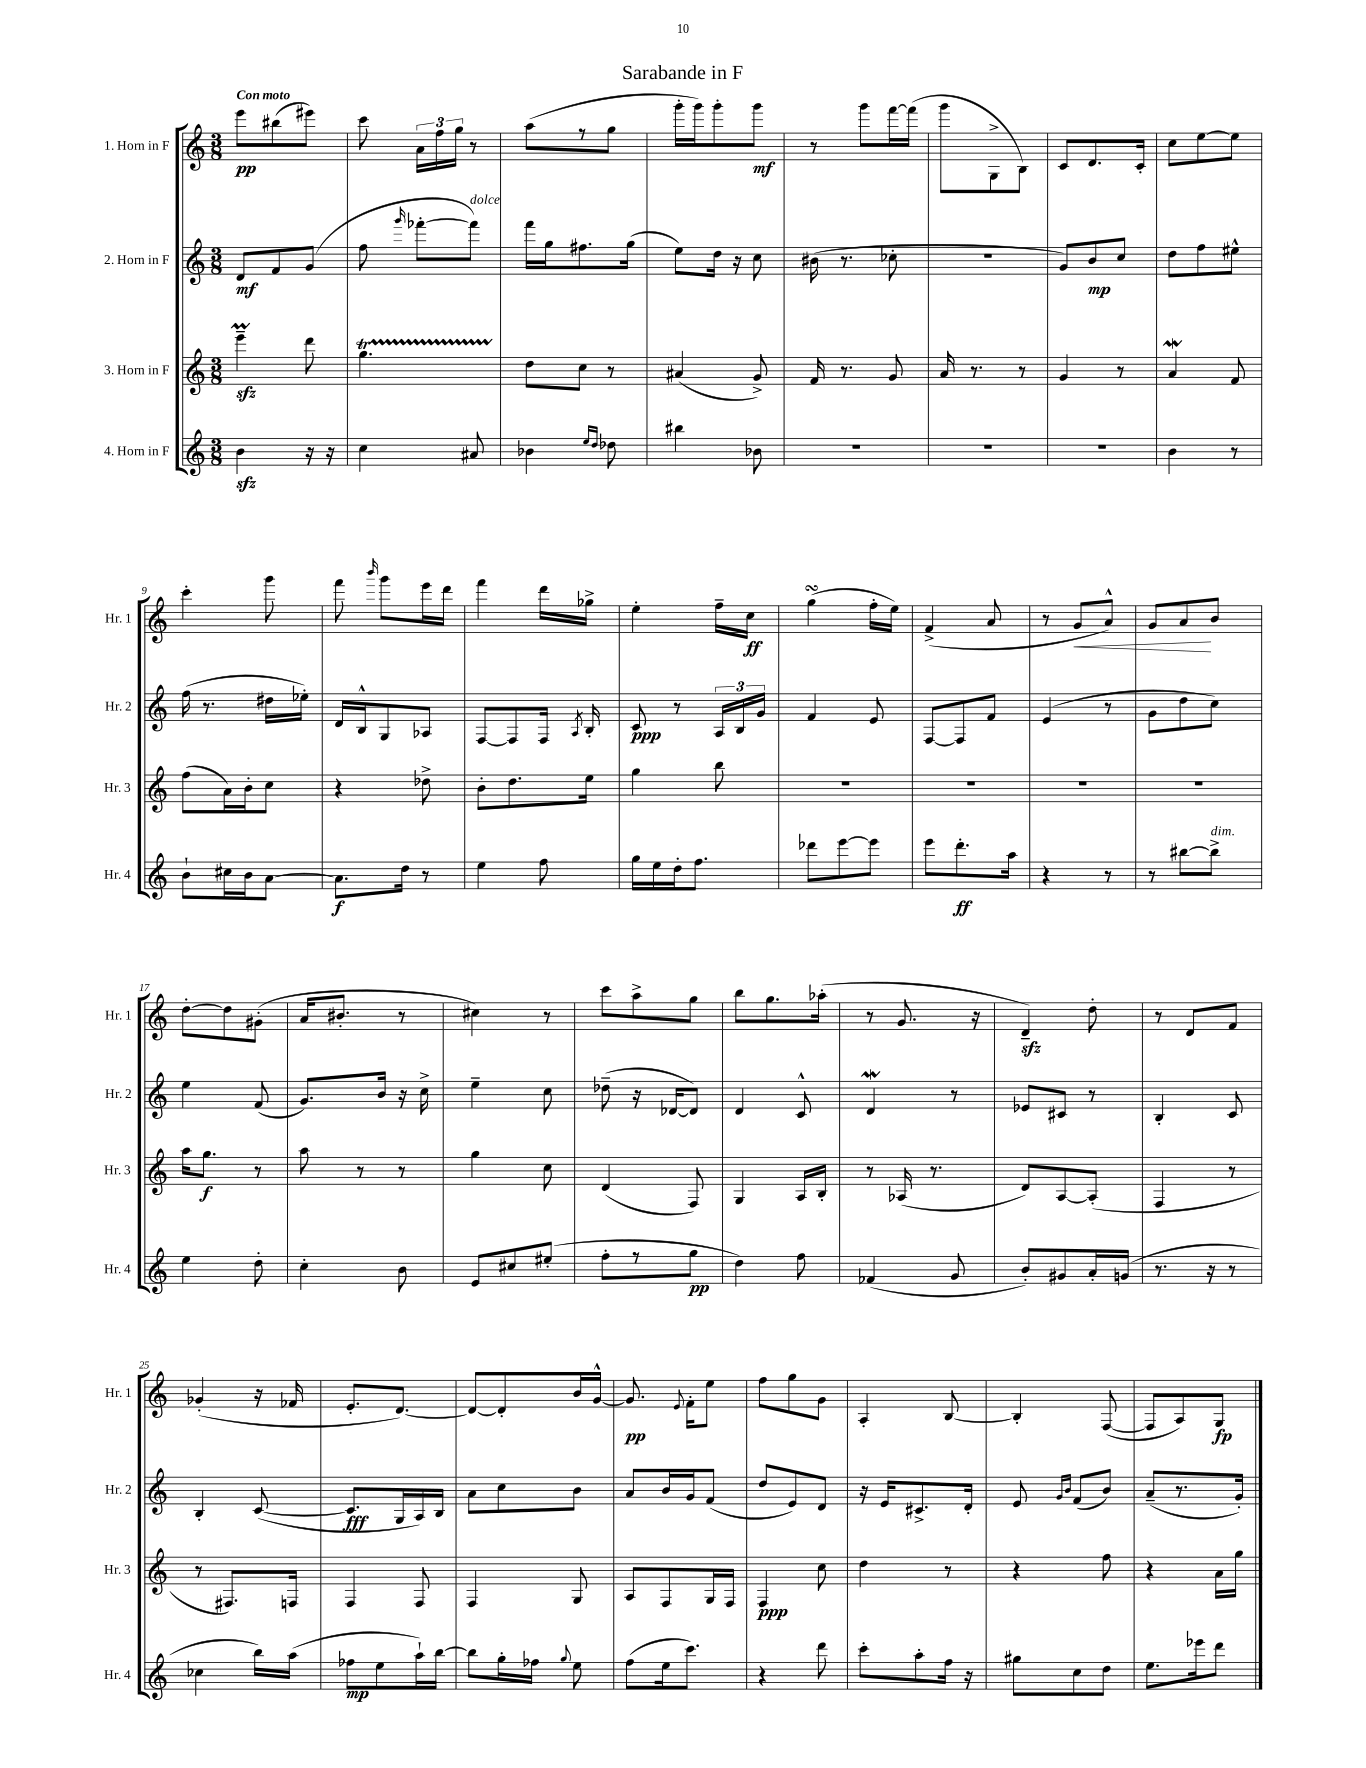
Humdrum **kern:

**kern	**dynam	**kern	**dynam	**kern	**dynam	**kern	**dynam
*part4	*part4	*part3	*part3	*part2	*part2	*part1	*part1
*staff4	*staff4	*staff3	*staff3	*staff2	*staff2	*staff1	*staff1
*I"4. Horn in F	*	*I"3. Horn in F	*	*I"2. Horn in F	*	*I"1. Horn in F	*
*I'Hr. 4	*	*I'Hr. 3	*	*I'Hr. 2	*	*I'Hr. 1	*
*clefG2	*	*clefG2	*	*clefG2	*	*clefG2	*
*k[]	*	*k[]	*	*k[]	*	*k[]	*
*M3/8	*	*M3/8	*	*M3/8	*	*M3/8	*
=1	=1	=1	=1	=1	=1	=1	=1
!	!	!	!	!	!	!LO:TX:a:B:t=Con moto	!
4bzz\	.	4eeezzm~\	.	8d/L	mf	8eee\L	pp
.	.	.	.	8f/	.	(8bb#X\	.
16r	.	8ddd\	.	(8g/J	.	8eee#X\J)	.
16r	.	.	.	.	.	.	.
=2	=2	=2	=2	=2	=2	=2	=2
4cc\	.	4.ggT\	.	8ff\	.	8ccc\	.
.	.	.	.	16qqggg/	.	.	.
.	.	.	.	[8fff-X'\L	.	24a\LL	.
.	.	.	.	.	.	24ff\	.
.	.	.	.	.	.	24gg\JJ	.
!	!	!	!	!LO:TX:a:i:t=dolce	!	!	!
8a#X/	.	.	.	8fff-\J])	.	8r	.
=3	=3	=3	=3	=3	=3	=3	=3
4b-X\	.	8dd\L	.	16fff\LL	.	(8aa\L	.
.	.	.	.	16gg\J	.	.	.
.	.	8cc\J	.	8.ff#X\	.	8r	.
16qqee/LL	.	.	.	.	.	.	.
16qqdd/JJ	.	.	.	.	.	.	.
8dd-X\	.	8r	.	.	.	8gg\J	.
.	.	.	.	(16gg\Jk	.	.	.
=4	=4	=4	=4	=4	=4	=4	=4
4bb#X\	.	(4a#X/	.	8ee\L)	.	16ggg'\LL	.
.	.	.	.	.	.	16ggg\J)	.
.	.	.	.	16dd\Jk	.	8ggg'\	.
.	.	.	.	16r	.	.	.
8b-X\	.	8g^/)	.	8cc\	.	8ggg\J	mf
=5	=5	=5	=5	=5	=5	=5	=5
4.r	.	16f/	.	(16b#X\	.	8r	.
.	.	8.r	.	8.r	.	.	.
.	.	.	.	.	.	8ggg\L	.
.	.	8g/	.	8cc-X'\	.	[16fff\L	.
.	.	.	.	.	.	(16fff\JJ]	.
=6	=6	=6	=6	=6	=6	=6	=6
4.r	.	16a/	.	4.r	.	8ggg\L	.
.	.	8.r	.	.	.	.	.
.	.	.	.	.	.	8G^\	.
.	.	8r	.	.	.	8B\J)	.
=7	=7	=7	=7	=7	=7	=7	=7
4.r	.	4g/	.	8g/L)	.	8c/L	.
.	.	.	.	8b/	mp	8.d/	.
.	.	8r	.	8cc/J	.	.	.
.	.	.	.	.	.	16c'/Jk	.
=8	=8	=8	=8	=8	=8	=8	=8
4b\	.	4aW/	.	8dd\L	.	8cc\L	.
.	.	.	.	8ff\	.	[8ee\	.
8r	.	8f/	.	8ee#X^^\J	.	8ee\J]	.
!!LO:LB:g=z
=9	=9	=9	=9	=9	=9	=9	=9
8b`\L	.	(8ff\L	.	(16ff\	.	4ccc'\	.
.	.	.	.	8.r	.	.	.
16cc#X\L	.	16a\L)	.	.	.	.	.
16b\J	.	16b'\J	.	.	.	.	.
[8a\J	.	8cc\J	.	16dd#X\LL	.	8ggg\	.
.	.	.	.	16ee-X'\JJ)	.	.	.
=10	=10	=10	=10	=10	=10	=10	=10
8.a\L]	f	4r	.	16d/LL	.	8fff\	.
.	.	.	.	16B^^/J	.	.	.
.	.	.	.	.	.	16qqbbb/	.
.	.	.	.	8G/	.	8ggg\L	.
16dd\Jk	.	.	.	.	.	.	.
8r	.	8dd-X^\	.	8A-X/J	.	16eee\L	.
.	.	.	.	.	.	16ddd\JJ	.
=11	=11	=11	=11	=11	=11	=11	=11
4ee\	.	8b'\L	.	[8F/L	.	4fff\	.
.	.	8.dd\	.	8F/]	.	.	.
8ff\	.	.	.	16F/Jk	.	16ddd\LL	.
.	.	.	.	8qA/	.	.	.
.	.	16ee\Jk	.	16B'/	.	16gg-X^\JJ	.
=12	=12	=12	=12	=12	=12	=12	=12
16gg\LL	.	4gg\	.	8c/	ppp	4ee'\	.
16ee\	.	.	.	.	.	.	.
16dd'\J	.	.	.	8r	.	.	.
8.ff\J	.	.	.	.	.	.	.
.	.	8bb\	.	24A/LL	.	16ff~\LL	.
.	.	.	.	24B/	.	.	.
.	.	.	.	.	.	16cc\JJ	ff
.	.	.	.	24g/JJ	.	.	.
=13	=13	=13	=13	=13	=13	=13	=13
8ddd-X\L	.	4.r	.	4f/	.	(4ggsSSS\	.
[8eee\	.	.	.	.	.	.	.
8eee\J]	.	.	.	8e/	.	16ff'\LL	.
.	.	.	.	.	.	16ee\JJ)	.
=14	=14	=14	=14	=14	=14	=14	=14
8eee\L	.	4.r	.	[8F/L	.	(4f^/	.
8.ddd'\	ff	.	.	8F/]	.	.	.
.	.	.	.	8f/J	.	8a/	.
16aa\Jk	.	.	.	.	.	.	.
=15	=15	=15	=15	=15	=15	=15	=15
4r	.	4.r	.	(4e/	.	8r	.
!	!	!	!	!	!	!	!LO:HP:b
.	.	.	.	.	.	8g/L	<
8r	.	.	.	8r	.	8a^^/J)	.
=16	=16	=16	=16	=16	=16	=16	=16
8r	.	4.r	.	8g\L	.	8g/L	.
[8bb#X\L	.	.	.	8dd\	.	8a/	.
!LO:TX:a:i:t=dim.	!	!	!	!	!	!	!
8bb#^\J]	.	.	.	8cc\J)	.	8b/J	[
!!LO:LB:g=z
=17	=17	=17	=17	=17	=17	=17	=17
4ee\	.	16aa\KL	.	4ee\	.	[8dd'\L	.
.	.	8.gg\J	f	.	.	.	.
.	.	.	.	.	.	8dd\]	.
8dd'\	.	8r	.	(8f/	.	(8g#X'\J	.
=18	=18	=18	=18	=18	=18	=18	=18
4cc'\	.	8aa\	.	8.g/L)	.	16a/KL	.
.	.	.	.	.	.	8.b#X'/J	.
.	.	8r	.	.	.	.	.
.	.	.	.	16b/Jk	.	.	.
8b\	.	8r	.	16r	.	8r	.
.	.	.	.	16cc^\	.	.	.
=19	=19	=19	=19	=19	=19	=19	=19
8e/L	.	4gg\	.	4ee~\	.	4cc#X\)	.
8cc#X/	.	.	.	.	.	.	.
(8ee#X'/J	.	8cc\	.	8cc\	.	8r	.
=20	=20	=20	=20	=20	=20	=20	=20
8ff'\L	.	(4d/	.	(8dd-X~\	.	8ccc\L	.
8r	.	.	.	16r	.	8aa^\	.
.	.	.	.	[16d-X/KL	.	.	.
8gg\J	pp	8F/)	.	8d-/J])	.	8gg\J	.
=21	=21	=21	=21	=21	=21	=21	=21
4dd\)	.	4G/	.	4d/	.	8bb\L	.
.	.	.	.	.	.	8.gg\	.
8ff\	.	16A/LL	.	8c^^/	.	.	.
.	.	16B'/JJ	.	.	.	(16aa-X'\Jk	.
=22	=22	=22	=22	=22	=22	=22	=22
(4f-X/	.	8r	.	4dW/	.	8r	.
.	.	(16A-X/	.	.	.	8.g/	.
.	.	8.r	.	.	.	.	.
8g/	.	.	.	8r	.	.	.
.	.	.	.	.	.	16r	.
=23	=23	=23	=23	=23	=23	=23	=23
8b'/L)	.	8d/L)	.	8e-X/L	.	4dzz~/)	.
8g#X/	.	[8A/	.	8c#X/J	.	.	.
16a'/L	.	(8A'/J]	.	8r	.	8dd'\	.
(16gn/JJ	.	.	.	.	.	.	.
=24	=24	=24	=24	=24	=24	=24	=24
8.r	.	4F/	.	4B'/	.	8r	.
.	.	.	.	.	.	8d/L	.
16r	.	.	.	.	.	.	.
8r	.	8r	.	8c/	.	8f/J	.
!!LO:LB:g=z
=25	=25	=25	=25	=25	=25	=25	=25
4cc-X\	.	8r	.	4B'/	.	(4g-X'/	.
.	.	8.F#X/L)	.	.	.	.	.
16bb\LL)	.	.	.	([8c/	.	16r	.
(16aa\JJ	.	16Fn/Jk	.	.	.	16f-X/	.
=26	=26	=26	=26	=26	=26	=26	=26
8ff-X\L	mp	4F/	.	8.c/L]	fff	8.e'/L	.
8ee\	.	.	.	.	.	.	.
.	.	.	.	16G/L	.	[8.d/J)	.
16aa`\L)	.	8F/	.	16A/)	.	.	.
[16bb\JJ	.	.	.	16B/JJ	.	.	.
=27	=27	=27	=27	=27	=27	=27	=27
8bb\L]	.	4F/	.	8a\L	.	8d/L_	.
16gg'\L	.	.	.	8cc\	.	8d'/]	.
16ff-X\JJ	.	.	.	.	.	.	.
8qqgg/	.	.	.	.	.	.	.
8ee\	.	8G/	.	8b\J	.	16b/L	.
.	.	.	.	.	.	[16g^^/JJ	.
=28	=28	=28	=28	=28	=28	=28	=28
(8ff\L	.	8A/L	.	8a/L	.	8.g/]	pp
16ee\k	.	8F/	.	16b/L	.	.	.
.	.	.	.	.	.	8qqe/	.
8.ccc\J)	.	.	.	16g/J	.	16f'\KL	.
.	.	16G/L	.	(8f/J	.	8ee\J	.
.	.	16F/JJ	.	.	.	.	.
=29	=29	=29	=29	=29	=29	=29	=29
4r	.	4F/	ppp	8dd/L	.	8ff\L	.
.	.	.	.	8e/)	.	8gg\	.
8ddd\	.	8cc\	.	8d/J	.	8g\J	.
=30	=30	=30	=30	=30	=30	=30	=30
8ccc'\L	.	4dd\	.	16r	.	4A'/	.
.	.	.	.	16e/KL	.	.	.
8aa'\	.	.	.	8.c#X^/	.	.	.
16ff\Jk	.	8r	.	.	.	[8B/	.
16r	.	.	.	16d'/Jk	.	.	.
=31	=31	=31	=31	=31	=31	=31	=31
8gg#X\L	.	4r	.	8e/	.	4B'/]	.
.	.	.	.	16qqg/LL	.	.	.
.	.	.	.	16qqb/JJ	.	.	.
8cc\	.	.	.	(8f/L	.	.	.
8dd\J	.	8ff\	.	8b/J)	.	([8F/	.
=32	=32	=32	=32	=32	=32	=32	=32
8.ee\L	.	4r	.	(8a~/L	.	8F/L]	.
.	.	.	.	8.r	.	8A/)	.
16eee-X\k	.	.	.	.	.	.	.
8ddd\J	.	16a\LL	.	.	.	8G/J	fp
.	.	16gg\JJ	.	16g'/Jk)	.	.	.
==	==	==	==	==	==	==	==
*-	*-	*-	*-	*-	*-	*-	*-
